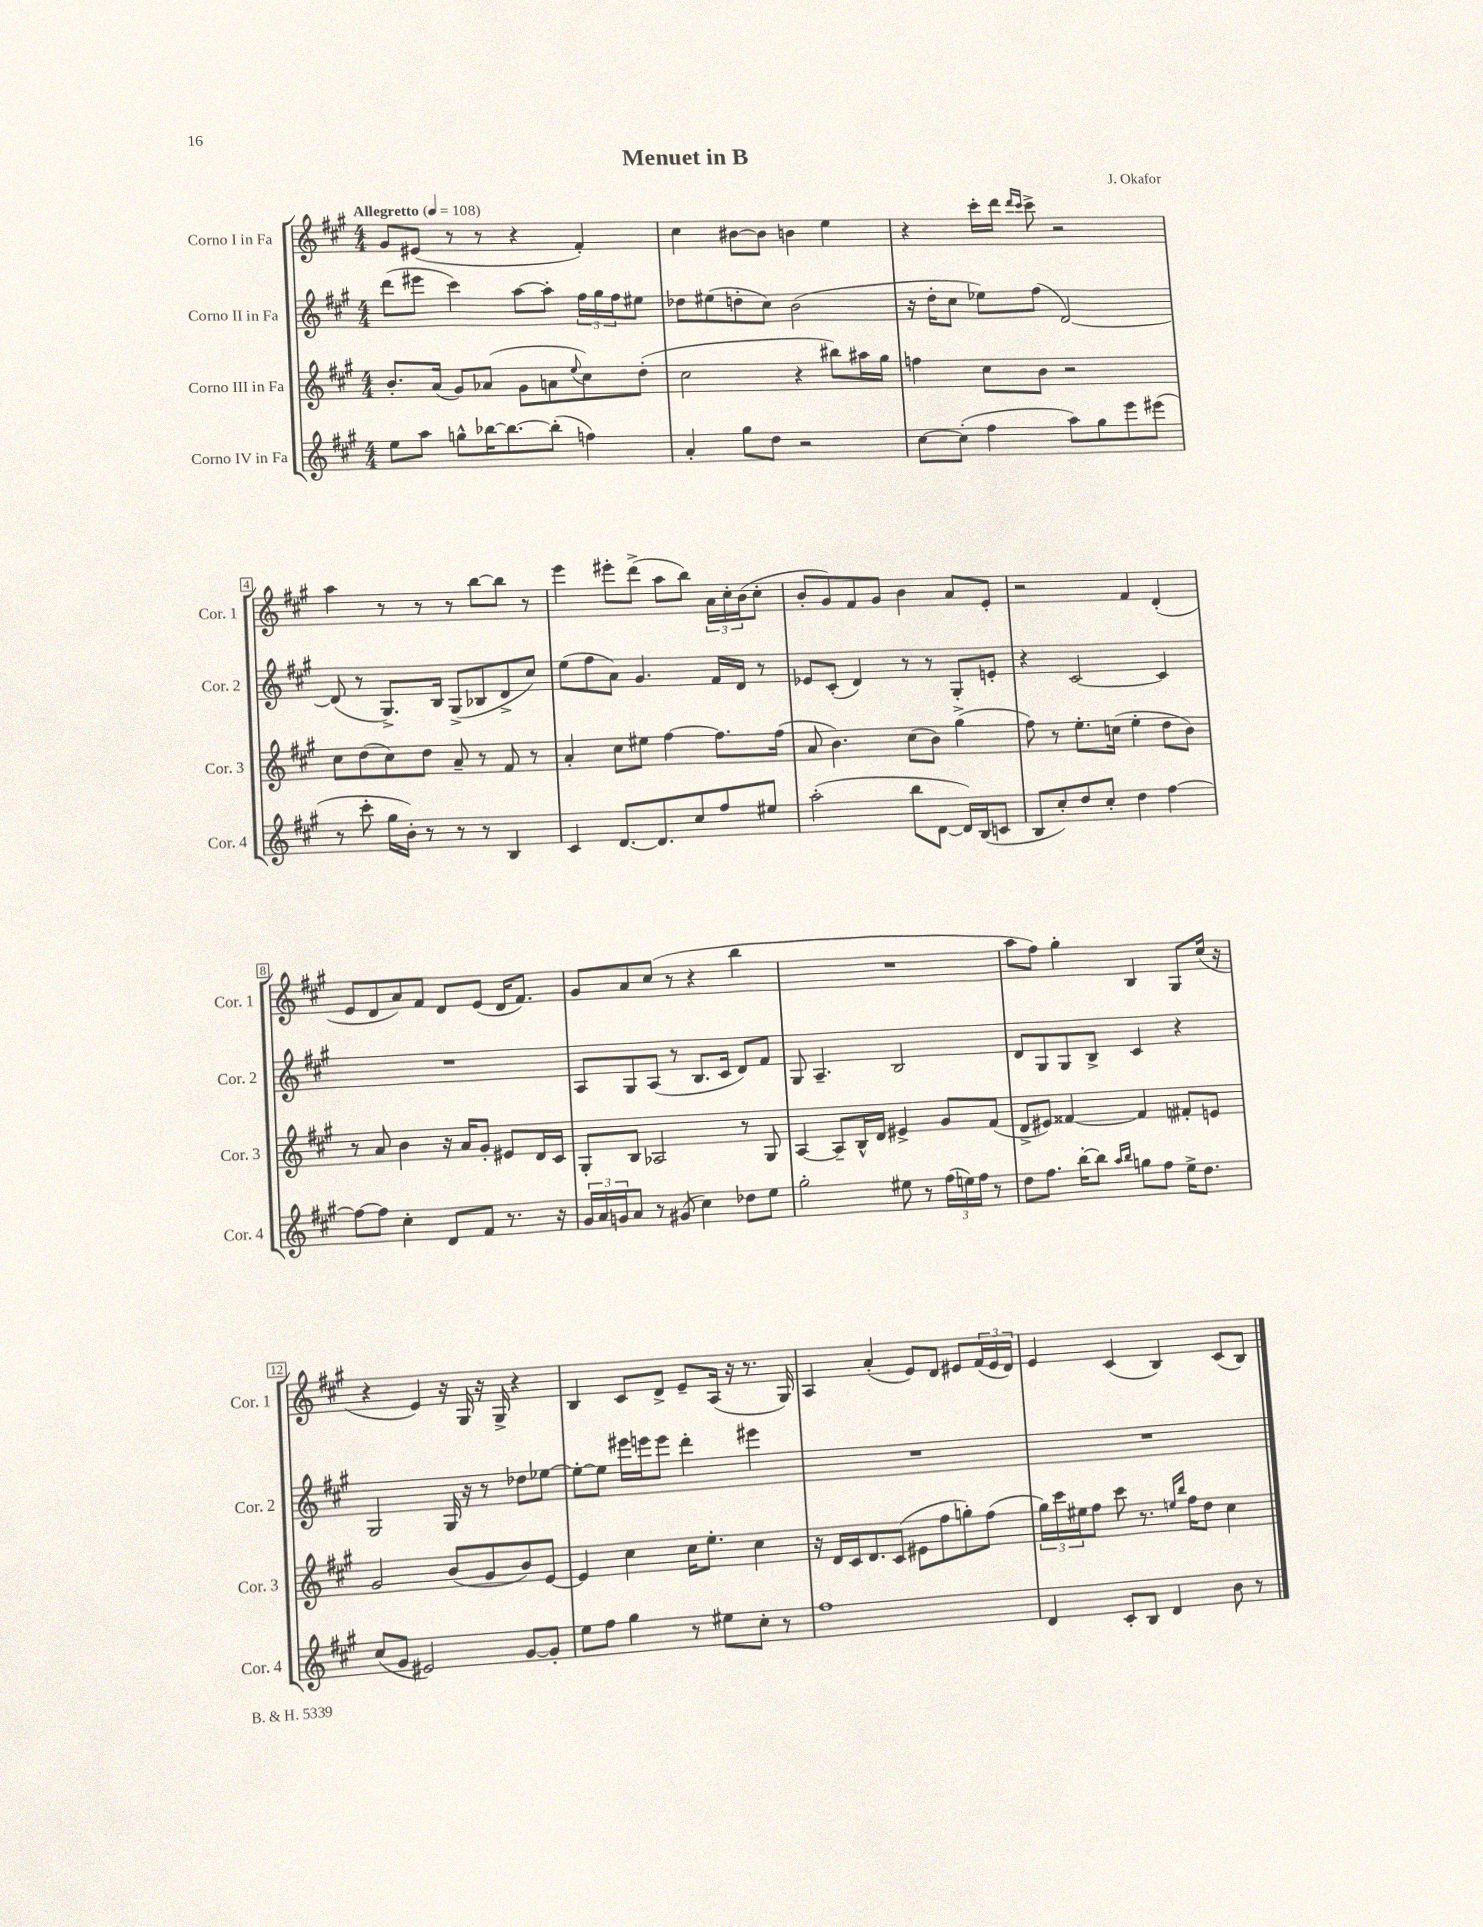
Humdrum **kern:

**kern	**kern	**kern	**kern
*staff4	*staff3	*staff2	*staff1
*clefG2	*clefG2	*clefG2	*clefG2
*k[f#c#g#]	*k[f#c#g#]	*k[f#c#g#]	*k[f#c#g#]
*M4/4	*M4/4	*M4/4	*M4/4
*MM108	*MM108	*MM108	*MM108
8ee	8.b'	(8ddd	8g#
8aa	.	8eee#	(8e#
.	(16a	.	.
8gg^^	8g#)	4ccc#)	8r
[16bb-	(8a-	.	8r
8.bb-_	.	.	.
.	8g#	[8aa	4r
(8bb-']	8a	8aa']	.
.	8qqee	.	.
4ff)	8cc#)	24ff#	4f#')
.	.	24gg#	.
.	.	24ff#	.
.	(8dd'	8ee#	.
=	=	=	=
4a'	2cc#	8dd-	4cc#
.	.	(8ee#	.
8gg#	.	8dd'	[8b#
8dd	.	8cc#)	8b#]
2r	4r	(2b	4b
.	8bb#)	.	4ee
.	16aa#	.	.
.	16gg#	.	.
=	=	=	=
[8cc#	4ff	16r	4r
.	.	16dd'	.
(8cc#']	.	8cc#	.
4ff#	8cc#	8ee-)	16ccc#'
.	.	.	16ddd
.	.	.	16qqddd
.	.	.	16qqccc#
.	8b	(8ff#	8ccc#^
8aa)	2r	[2d)	2r
8gg#	.	.	.
8eee	.	.	.
(8eee#	.	.	.
=	=	=	=
8r	8cc#	(8d]	4aa
8ccc#'	(8dd	8r	.
16gg#	8cc#)	8.G#^)	8r
16b')	.	.	.
8r	8dd	.	8r
.	.	16B	.
8r	8a~	(8G#^	8r
8r	8r	8B-	[8bb
4B	8f#	8d^	8bb]
.	8r	8cc#)	8r
=	=	=	=
4c#	4a'	(8ee	4eee
.	.	8ff#	.
[8.d	8cc#	8a)	8eee#'
.	8ee#	4.g#	(8ddd^
8.d]	.	.	.
.	[4ff#	.	8aa
8cc#	.	.	8bb)
8ff#	8.ff#]	16f#	24a
.	.	.	24cc#'
.	.	16d	.
.	.	.	(24b
8ee#	.	8r	8cc#'
.	(16ff#	.	.
=	=	=	=
(2aa'	8a	8e-	8b'
.	4.b)	(8c#'	8g#)
.	.	4d)	8f#
.	.	.	8g#
8bb	(8cc#	8r	4b
[8d	8b)	8r	.
16d])	(4gg#^	8G#'	8a
(16B	.	.	.
8c	.	8e'	8e'
=	=	=	=
8B	8ff#)	4r	2r
8cc#')	8r	.	.
8dd	8.ee'	[2c#	.
8cc#'	.	.	.
.	(16cc	.	.
4dd	4ee'	.	4f#
[4ff#	8dd	4c#]	(4d'
.	8b)	.	.
=	=	=	=
8ff#_	8r	1r	8e
8ff#]	8a	.	8d
4cc#'	4b	.	8a)
.	.	.	8f#
8d	16r	.	8d
.	16a	.	.
8f#	8g#'	.	(8e
8.r	8e#	.	16d
.	.	.	8.f#)
.	16d	.	.
16r	16c#	.	.
=	=	=	=
24g#	8G#'	8A	8g#
24a	.	.	.
24g	.	.	.
8a	8B	8G#	8a
8r	2A-	(8A	(8cc#
(8g#	.	8r	8r
4cc#)	.	8.B	4r
.	.	16c#	.
8dd-	8r	8d)	4bb
8ee	8G#	8f#	.
=	=	=	=
2gg#'	[4A	8G#	1r
.	.	4.A~	.
.	8A~]	.	.
.	16B^^	.	.
.	16d	.	.
8ee#	4e#^	2B	.
8r	.	.	.
(24ff#	8g#	.	.
24ee)	.	.	.
24ff#	.	.	.
8r	(8f#	.	.
=	=	=	=
8dd	8d^	8d	8aa
8.ff#	8e#)	8G#	8ff#)
.	[4f##	8G#	4gg#'
[16bb'	.	.	.
8bb]	.	8B^	.
16qqaa	.	.	.
16qqbb	.	.	.
8gg	4f##]	4c#	4B
8ff#	.	.	.
16ee^	8f#'	4r	8G#
8.dd	.	.	.
.	8e	.	(16cc#
.	.	.	16r
=	=	=	=
(8cc#	2g#	2G#	4r
8g#	.	.	.
2e#)	.	.	4e)
.	(8b	16G#	16r
.	.	16r	16G#
.	8g#	8r	16r
.	.	.	16G#^
[8g#	8b)	8dd-	4r
8g#']	[8e	[8ee-	.
=	=	=	=
8ee	4e]	8ee-'_	4B
8ff#	.	8ee-]	.
4gg#	4cc#	16eee#	8c#
.	.	16eee	.
.	.	8eee	8d^
8r	16cc#	4ddd'	8e~
.	8.ee'	.	.
8ee#	.	.	(16A
.	.	.	16r
8cc#'	4cc#	4eee#	8.r
8r	.	.	.
.	.	.	16G#)
=	=	=	=
1ff#	16r	1r	4A
.	16d	.	.
.	16c#	.	.
.	8.d	.	.
.	.	.	(4a'
.	(8c#	.	.
.	8e#	.	8e)
.	8ff#	.	8d
.	8gg')	.	8e#
.	(8ff#	.	(24f#
.	.	.	24e#
.	.	.	24d)
=	=	=	=
4d	24gg#)	1r	4e
.	24ccc#	.	.
.	24ee#	.	.
.	8ff#	.	.
8c#'	8ccc#	.	(4c#
8B	8.r	.	.
4d	.	.	4B)
.	16qqee	.	.
.	16qqbb	.	.
.	16ff#	.	.
.	8dd	.	.
8b	4cc#	.	(8c#
8r	.	.	8B)
==	==	==	==
*-	*-	*-	*-
